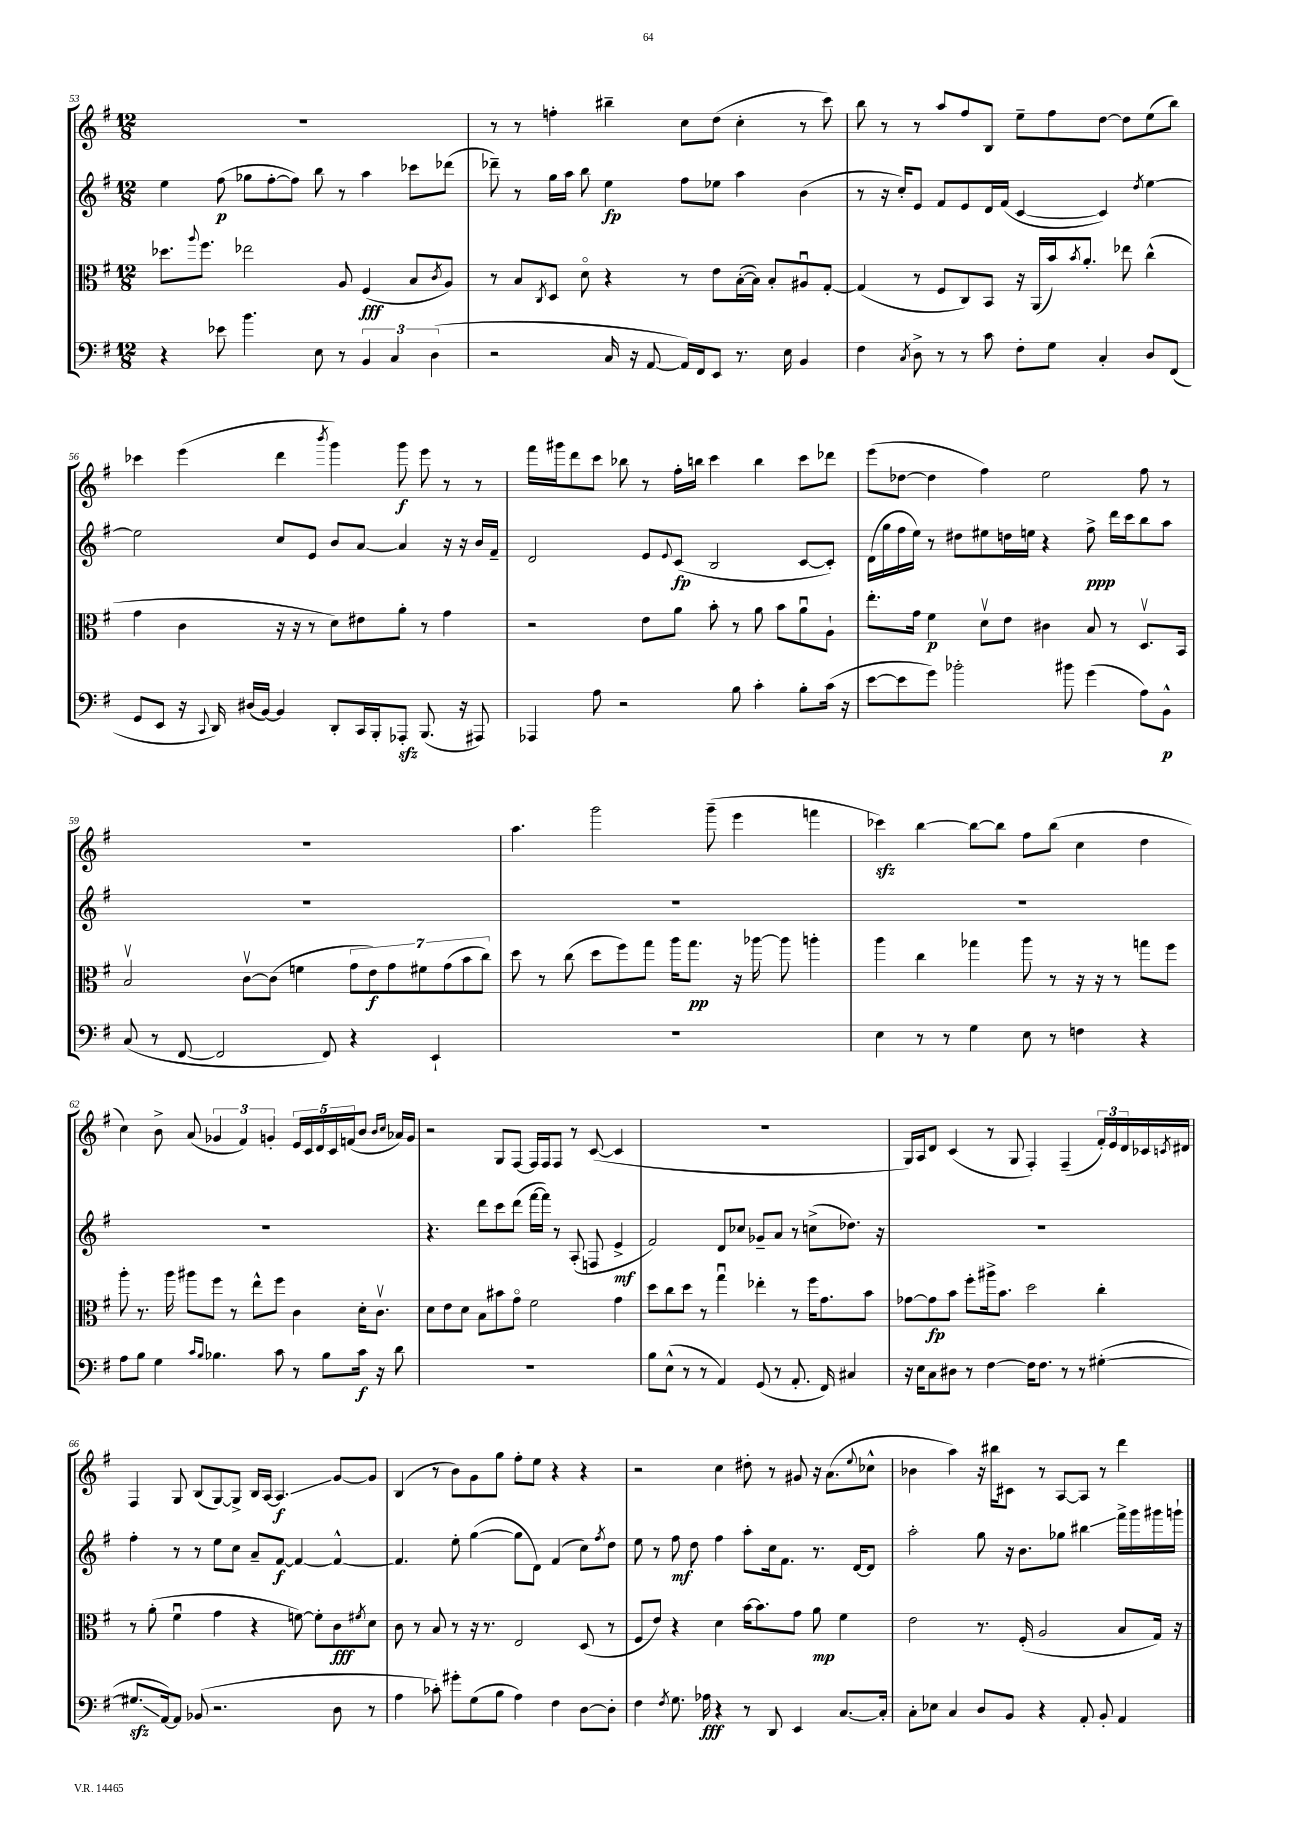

**kern	**kern	**kern	**kern
*staff4	*staff3	*staff2	*staff1
*clefF4	*clefC3	*clefG2	*clefG2
*k[f#]	*k[f#]	*k[f#]	*k[f#]
*M12/8	*M12/8	*M12/8	*M12/8
4r	8.dd-\L	4ee\	1.r
.	8qqaa/	.	.
.	8.ff#\J	.	.
8e-\	.	(8ff#\	.
4.b\	2ee-\	8gg-\L	.
.	.	[8ff#'\	.
.	.	8ff#\]J)	.
8E\	.	8bb\	.
8r	8A/	8r	.
6BB/	(4F#/	4aa\	.
6C/	.	.	.
.	8B/L	8ccc-\L	.
(6D\	.	.	.
.	8qc/	.	.
.	8A/J)	(8ddd-\J	.
=	=	=	=
2r	8r	8ddd-~\)	8r
.	8B/L	8r	8r
.	8qC/	.	.
.	8D/J	16gg\LL	4ff'\
.	.	16aa\JJ	.
.	8do\	8bb\	.
16C/	4r	4ee\	4bb#~\
16r	.	.	.
[8AA/	.	.	.
16AA/]LL)	8r	8ff#\L	8cc\L
16FF#/J	.	.	.
8EE/J	8e\L	8ee-\J	(8dd\J
8.r	([16B'\L	4aa\	4cc'\
.	16B\]JJ)	.	.
.	8B'/L	.	.
16E\	.	.	.
4BB/	8A#u/	(4b\	8r
.	[8G'/J	.	8ccc\)
=	=	=	=
4F#\	(4G/]	8r	8bb\
.	.	16r	8r
.	.	16cc'/LK)	.
8qC/	.	.	.
8D^\	8r	8e/J	8r
8r	8F#/L	8f#/L	8aa/L
8r	8C/)	8e/	8ff#/
8c\	8BB/J	16d/L	8B/J
.	.	(16f#/JJ	.
8F#'\L	16r	[4c/	8ee~\L
.	(16AA/LL	.	.
8G\J	16b/J)	.	8ff#\
.	8qb/	.	.
.	8.a'/J	.	.
4C'/	.	4c/])	[8dd\J
.	8ee-\	.	8dd\]L
.	.	8qdd/	.
8D/L	(4cc^^\	[4ee\	(8ee\
(8FF#/J	.	.	8bb\J)
=	=	=	=
8GG/L	4g\	2ee\]	4ccc-\
8EE/J	.	.	.
16r	4c\	.	(4eee\
8qqCC/	.	.	.
16DD/)	.	.	.
(16D#/LL	.	.	.
[16BB/JJ)	.	.	.
4BB/]	16r	8cc/L	4ddd\
.	16r	.	.
.	8r	8e/J	.
.	.	.	8qbbb/
8DD'/L	8d\L)	8b/L	4ggg\)
16CC/L	8e#\	[8a/J	.
16BBB'/J	.	.	.
8AAA-'/J	8a'\J	4a/]	8ggg\
(8.BBB/	8r	.	8eee\
.	4g\	16r	8r
16r	.	16r	.
8AAA#/)	.	16b/LL	8r
.	.	16f#~/JJ	.
=	=	=	=
4AAA-/	2r	2d/	16fff#\LL
.	.	.	16ggg#\J
.	.	.	8ddd\
8A\	.	.	8ccc\J
2r	.	.	8bb-\
.	8e\L	8e/L	8r
.	.	8qqe/	.
.	8a\J	(8c/J	16ff#'\LL
.	.	.	16bb\JJ
.	8b'\	2B/	4ccc\
8B\	8r	.	.
4c'\	8a\	.	4bb\
.	8b\L	.	.
8B'\L	8au\	[8c/L	8ccc\L
(16c\Jk	8A`\J	8c'/]J)	8ddd-\J
16r	.	.	.
=	=	=	=
[8e\L	8.ee'\L	(16d\LL	(8eee\L
.	.	16gg\	.
8e\]	.	16ff#\	[8dd-\J
.	16g\Jk	16ee\JJ)	.
8g\J)	4f#\	8r	4dd-\]
2b-'\	.	8dd#\L	.
.	8dv\L	8ee#\	4ff#\)
.	8e\J	16dd\L	.
.	.	16ee\JJ	.
.	4c#\	4r	2ee\
8b#\	.	.	.
(4g\	8B/	8ff#^\	.
.	8r	16ddd\LL	.
.	.	16ccc\J	.
8A\L)	8.Dv/L	8bb\	8ff#\
8BB^^\J	.	8aa\J	8r
.	16BB/Jk	.	.
=	=	=	=
(8C/	2Bv/	1.r	1.r
8r	.	.	.
[8FF#/	.	.	.
2FF#/]	.	.	.
.	[8cv\L	.	.
.	(8c\]J	.	.
.	4f\	.	.
8FF#/)	.	.	.
4r	14g\L	.	.
.	14e\)	.	.
.	14g\	.	.
.	14f#\	.	.
4EE`/	.	.	.
.	(14g\	.	.
.	14b\	.	.
.	14cc\J)	.	.
=	=	=	=
1.r	8dd\	1.r	4.aa\
.	8r	.	.
.	(8cc\	.	.
.	8dd\L	.	2ggg\
.	8ff#\)	.	.
.	8gg\J	.	.
.	16aa\LK	.	.
.	8.gg\J	.	.
.	.	.	(8ggg~\
.	16r	.	4eee\
.	[16aa-\	.	.
.	8aa-\]	.	.
.	4aa'\	.	4fff\
=	=	=	=
4E\	4aa\	1.r	4ccc-\)
8r	4cc\	.	[4bb\
8r	.	.	.
4G\	4gg-\	.	8bb\_L
.	.	.	8bb\]J
8E\	8aa\	.	8ff#\L
8r	8r	.	(8bb\J
4F\	16r	.	4cc\
.	16r	.	.
.	8r	.	.
4r	8gg\L	.	4dd\
.	8ff#\J	.	.
=	=	=	=
8A\L	8aa'\	1.r	4cc\)
8B\J	8.r	.	.
4G\	.	.	8b^\
.	16aa\	.	.
.	8aa#\L	.	(8a/
16qqc/LL	.	.	.
16qqB/JJ	.	.	.
4.B-\	8ff#\J	.	6g-/
.	8r	.	.
.	.	.	6f#/)
.	8ee^^\L	.	.
.	.	.	6g'/
8c\	8ff#\J	.	.
8r	4c\	.	20e/LL
.	.	.	20c/
.	.	.	20d/
8B-\L	.	.	.
.	.	.	20c/
.	.	.	(20f/J
16c\Jk	16d'\LK	.	8b/J
16r	8.cv\J	.	.
.	.	.	16qqb/LL
.	.	.	16qqcc/JJ
8d\	.	.	16a-/LL)
.	.	.	16g/JJ
=	=	=	=
1.r	8d\L	4.r	2r
.	8e\	.	.
.	8d\J	.	.
.	8B\L	8ddd\L	.
.	8b#\	8ccc\	8G/L
.	8go\J	(8ddd\J	[8F#/J
.	2f#\	[16fff#\LL	16F#/]LL
.	.	16fff#\]JJ)	16F#/J
.	.	8r	8F#/J
.	.	(8A'/	8r
.	.	8F/	([8c/
.	4g\	4e^/	4c/]
=	=	=	=
8B\L	8dd\L	2f#/)	1.r
(8E^^\J	8cc\	.	.
8r	8dd\J	.	.
8r	8r	.	.
4AA/)	4ggu\	8d/L	.
.	.	8cc-/J	.
(8GG/	4ee-'\	8g-~/L	.
8r	.	8a/J	.
8.AA'/	8r	8r	.
.	16ff#\LK	(8cc^\L	.
16FF#/)	8.g\	.	.
4C#/	.	8.dd-\J)	.
.	8b\J	.	.
.	.	16r	.
=	=	=	=
16r	[8g-\L	1.r	16G/LL)
16E\LK	.	.	16A/J
8C\	8g-\]	.	8d/J
8D#\J	8b\J	.	(4c/
8r	8ff#'\L	.	.
[4F#\	16aa#^\k	.	8r
.	8.b\J	.	.
.	.	.	8G/
16F#\]LK	2dd\	.	4F#'/)
8.F#\J	.	.	.
8r	.	.	(4F#~/
8r	.	.	.
([4G#'\	4cc'\	.	24f#'/LL)
.	.	.	24e/
.	.	.	24d/
.	.	.	16c-/
.	.	.	8qc/
.	.	.	16d#/JJ
=	=	=	=
8.G#/]L	8r	4ff#'\	4F#/
.	(8a'\	.	.
[16AA/k)	.	.	.
8AA/]J	4f#u\	8r	8G/
(8BB-/	.	8r	(8B/L
2.r	4g\	8ee\L	[8G/)
.	.	8cc\J	8G^/]J
.	4r	8a~/L	16B/LL
.	.	.	[16A/JJ
.	.	[8f#/J	4.A/]
.	[8f\)	4f#/_	.
.	8f'\]L	.	.
8D\	8c\	4f#^^/_	[8g/L
.	8qf#/	.	.
8r	8d\J	.	8g/]J
=	=	=	=
4A\	8c\	4.f#/]	(4B/
.	8r	.	.
8c-'\)	8B/	.	8r
8g#'\L	8r	8ee'\	8b\L)
(8G\	16r	([4gg\	8g\
.	8.r	.	.
8B\J	.	.	8gg\J
4A\)	2E/	8gg\]L	8ff#'\L
.	.	8d\J)	8ee\J
4F#\	.	(4f#/	4r
[8D\L	(8D/	8cc\L)	4r
.	.	8qff#/	.
8D'\]J	8r	8dd\J	.
=	=	=	=
4F#\	8F#/L	8ee\	2r
.	8e/J)	8r	.
8qF#/	.	.	.
8.G\	4r	8ff#\	.
.	.	8dd\	.
16A-\	.	.	.
4r	4d\	4ff#\	4cc\
8r	[16b\LK	8aa'\L	8dd#'\
.	8.b\]	.	.
8DD/	.	16cc\k	8r
.	.	8.f#\J	.
4EE/	8g\J	.	8g#/
.	8a\	8.r	16r
.	.	.	(8.a\L
[8.C/L	4f#\	.	.
.	.	[16d/LK	.
.	.	.	8qqee/
.	.	8d/]J	8cc-^^\J
16C'/]Jk	.	.	.
=	=	=	=
8C'\L	2e\	2aa'\	4b-\
8E-\J	.	.	.
4C/	.	.	4aa\)
8D/L	8.r	8gg\	16r
.	.	.	16bb#\LK
8BB/J	.	16r	8c#\J
.	(16F#'/	8.b\L	.
4r	2A/	.	8r
.	.	8gg-\J	[8A/L
8AA'/	.	4bb#\	8A/]J
8BB'/	.	.	8r
4AA/	8B/L	16fff#^\LL	4ddd\
.	.	16ggg\	.
.	16G/Jk)	16ggg#\	.
.	16r	16ggg`\JJ	.
==	==	==	==
*-	*-	*-	*-
